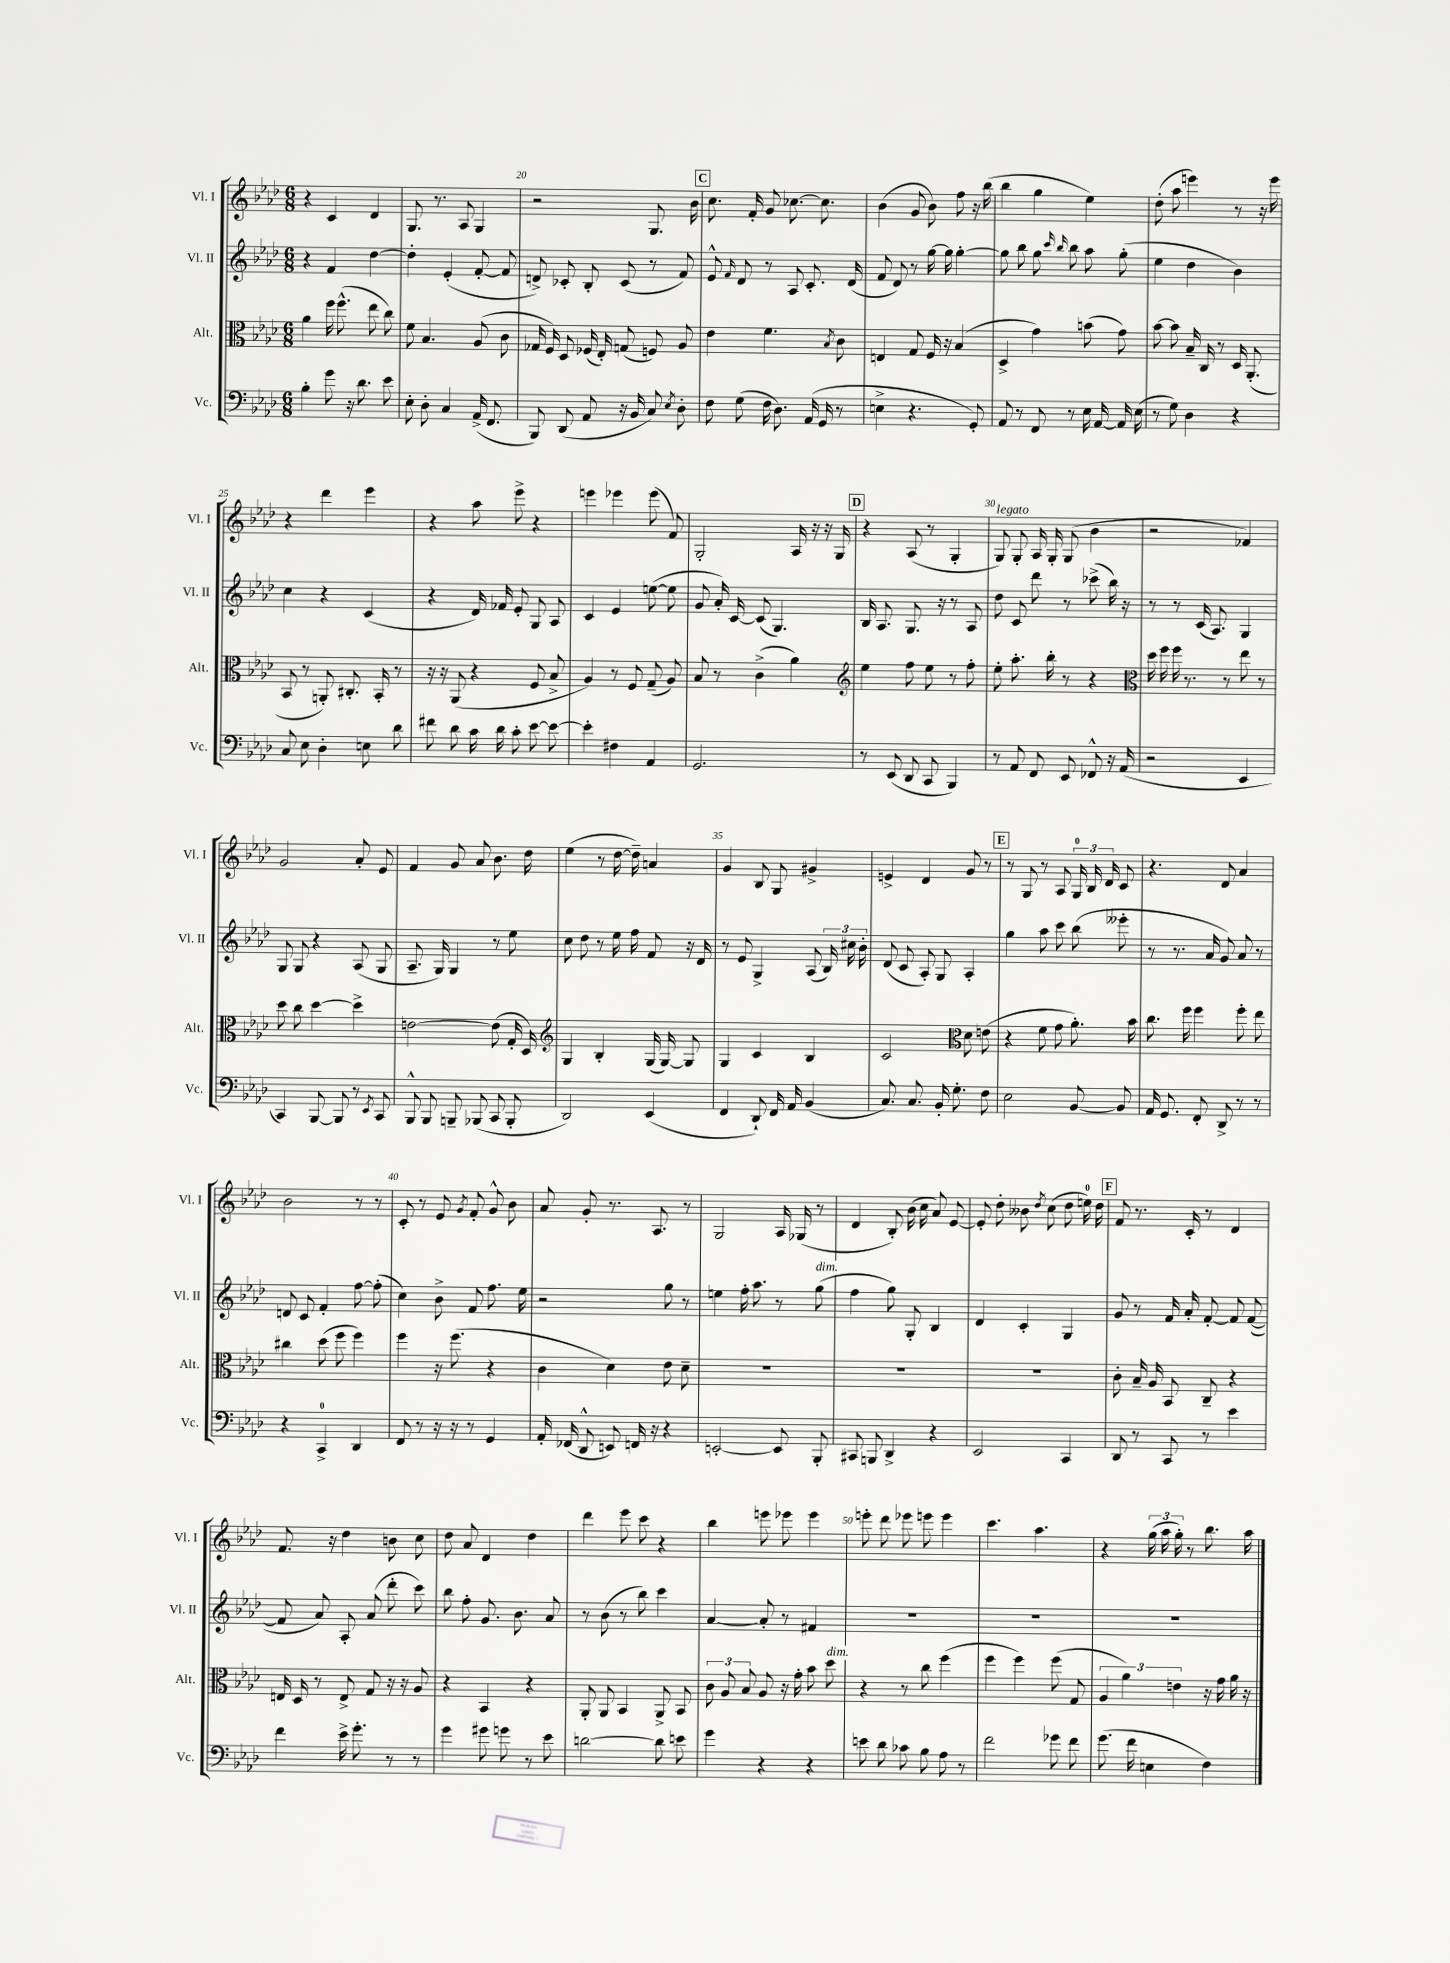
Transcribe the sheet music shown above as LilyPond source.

<<
\new StaffGroup <<
\new Staff = "s0" \with { instrumentName = "Vl. I" shortInstrumentName = "Vl. I" } {
    \clef treble \key aes \major \numericTimeSignature \time 6/8
    \autoBeamOff r4 c'4 des'4 |
    g8. r8. aes8 g4 |
    r2 g8. bes'16 |
    \mark \markup { \box "C" } c''8. f'16-. g'8 ces''8.~ ces''8. |
    bes'4( g'8 bes'8) f''8 r16 bes''16( |
    bes''4 g''4 ees''4) |
    des''8-.( aes''8 e'''4) r8 r16 e'''16 |
    r4 des'''4 ees'''4 |
    r4 aes''8 ees'''8-> r4 |
    e'''4 ees'''4 ees'''8( f'8) |
    g2-. aes16 r16 r16 g16 |
    \mark \markup { \box "D" } r4 aes8( r8 g4-. |
    g8^\markup { \italic "legato" }) g8-. aes16 g16-. g8( bes'4 |
    r2 fes'4) |
    g'2 aes'8-. ees'8 |
    f'4 g'8 aes'8 bes'8. des''16 |
    ees''4( r8 des''16~ des''16--) a'4 |
    g'4 bes8 g8 gis'4-> |
    e'4-> des'4 g'8 r8 |
    \mark \markup { \box "E" } r8 g8 r8 aes8 \tuplet 3/2 { g16-0 bes16 des'16 } c'8 |
    r4. des'8 aes'4 |
    bes'2 r8 r8 |
    c'8-. r8 ees'8 \acciaccatura { g'8 } f'8-. g'8-^ bes'8 |
    aes'8 g'8-. r8. aes8. r8 |
    g2 aes16 ges16( r8 |
    des'4 bes8-.) bes'16( c''16 aes'8) ees'8~ |
    ees'8-. des''8-. beses'8 \acciaccatura { des''8 } c''8( des''8 e''16-0) des''16 |
    \mark \markup { \box "F" } f'8 r8. c'16-. r8 des'4 |
    f'8. r16 des''4 b'8 c''8 |
    des''8 aes'8 des'4 des''4 |
    des'''4 ees'''8 c'''8 r4 |
    bes''4 e'''8 ees'''8 ees'''4 |
    e'''8-. des'''8 ees'''8 e'''8 e'''4 |
    c'''4. aes''4. |
    r4 \tuplet 3/2 { g''16( aes''16 g''16-.) } r8 bes''8. aes''16 \bar "|." |
}
\new Staff = "s1" \with { instrumentName = "Vl. II" shortInstrumentName = "Vl. II" } {
    \clef treble \key aes \major \numericTimeSignature \time 6/8
    \autoBeamOff r4 f'4 des''4~ |
    des''4-. ees'4-.( f'8~-. f'8 |
    d'8->) ces'8-. bes8-. ces'8( r8 f'8) |
    \mark \markup { \box "C" } ees'8-^ \grace { f'16 } des'8 r8 aes8 c'8.-. des'16( |
    f'8 des'8) r8 g''16~ g''16 g''4~-. |
    g''8 bes''8 g''8 \grace { c'''16 bes''16 } bes''8 aes''8 g''8-.( |
    ees''4 des''4 bes'4) |
    c''4 r4 c'4( |
    r4 des'16) fes'16 ees'8-. g8 aes8 |
    c'4 ees'4 e''8~( e''8 |
    g'8 aes'16-.) c'16~ c'8( g4.) |
    \mark \markup { \box "D" } bes16 aes8. g8. r16 r8 aes8 |
    des''8 c'8 des'''8 r8 ces'''8->( bes''16) r16 |
    r8 r8 c'16( aes8.) g4 |
    g8 g8 r4 aes8( g8 |
    aes8.-- g16) g4 r8 ees''8 |
    c''8 des''8 r8 ees''16 f''16 f'8 r16 des'16 |
    r8 ees'8 g4-> aes8( \tuplet 3/2 { bes16) cis''16 bes'16-. } |
    des'8( c'8 aes8-.) g8 aes4-. |
    \mark \markup { \box "E" } g''4 aes''8 c'''8 bes''8( eeses'''8-. |
    r8 r8. aes'16 g'8) aes'8 r8 |
    d'8 c'8 f'4-. f''8~ f''8-.( |
    c''4) bes'8-> f'8 f''8. ees''16 |
    r2 g''8 r8 |
    e''4 f''16-. aes''8. r8 g''8^\markup { \italic "dim." }( |
    f''4 g''8) g8-. bes4 |
    des'4 c'4-. g4 |
    \mark \markup { \box "F" } g'8 r8 f'16 aes'16-. f'8~-. f'8 f'8~( |
    f'8 aes'8) aes8-. aes'8( des'''8-. c'''8) |
    bes''8 f''8-. g'8. bes'8. aes'8 |
    r8 bes'8( r8 bes''8) c'''4 |
    aes'4~ aes'8-. r8 fis'4 |
    R2. |
    R2. |
    R2. \bar "|." |
}
\new Staff = "s2" \with { instrumentName = "Alt." shortInstrumentName = "Alt." } {
    \clef alto \key aes \major \numericTimeSignature \time 6/8
    \autoBeamOff aes'4 f''16 f''8.-^( ees''8 c''8) |
    f'8 bes4. aes8( c'8 |
    ges16 f16) des8 fes16( ees16-.) g8( f8) aes8 |
    \mark \markup { \box "C" } ees'4 f'4. \acciaccatura { bes8 } c'8 |
    e4 g8 f16 r16 bes4( |
    des4-> g'4) b'8( g'8) |
    bes'8~ bes'8 bes16-- c16 r8 des16 aes,8.-.( |
    bes,8 r8 a,8-.) cis8.-. bes,16-. r8 |
    r16 r16 aes,8( r4 f8 bes8-> |
    aes4) r8 f8 g8--( aes8) |
    bes8 r8 c'4->( aes'4) |
    \mark \markup { \box "D" } \clef treble ees''4 f''8 ees''8 r8 f''8-. |
    ees''8-. aes''8.-. bes''16-. r8 r4 |
    \clef alto des''16 f''16 f''16 r8. r8 ees''8 r8 |
    des''8 c''8 des''4~ des''4-> |
    e'2~ e'8( g16-. des16) |
    \clef treble g4 bes4-. g16( g16~) g8 |
    g4 c'4 bes4 |
    c'2 \clef alto des'8 e'8( |
    \mark \markup { \box "E" } r4 f'8 g'8 aes'8.-.) bes'16 |
    c''8. f''16 f''4 f''8-. ees''8 |
    cis''4 des''8( f''8 f''4) |
    f''4 r16 f''8.( r4 |
    c'4 des'4) ees'8 des'8-- |
    R2. |
    R2. |
    R2. |
    \mark \markup { \box "F" } c'8-. bes16-- aes16 bes,8 c8-- r4 |
    e16 des16 r8 e8-> g8 r16 r16 aes8 |
    r4 bes,4 r4 |
    aes,8-. aes,8 bes,4 aes,8-> bes,8 |
    \tuplet 3/2 { c'8 aes8 bes8 } aes8 r16 g'16-. bes'8 des''8^\markup { \italic "dim." } |
    r4 r8 c''8 f''4( |
    f''4 f''4) f''8( g8 |
    \tuplet 3/2 { aes4 aes'4) e'4 } r16 g'16 aes'16 r16 \bar "|." |
}
\new Staff = "s3" \with { instrumentName = "Vc." shortInstrumentName = "Vc." } {
    \clef bass \key aes \major \numericTimeSignature \time 6/8
    \autoBeamOff bes4-. g'8 r16 des'8. ees'8 |
    ees8-. des8-. c4 aes,16->( f,8. |
    bes,,8) des,8( aes,8 r16 bes,16 c8) \acciaccatura { ees8 } des8-. |
    \mark \markup { \box "C" } f8 g8( f16 des8.) aes,16( g,16 r8 |
    e4-> r4. g,8-.) |
    aes,8 r8 f,8 r8 ees16 aes,16~ aes,16 ees16( |
    r8 g8) des4 r4 |
    c8 ees8 des4-. e8 des'8 |
    fis'8 des'8 c'16 des'16 c'8-. ees'8~ ees'8~ |
    ees'4-. fis4 aes,4 |
    g,2. |
    \mark \markup { \box "D" } r8 ees,8( des,8 c,8 bes,,4) |
    r8 aes,8 f,8 ees,8 fes,8-^ r16 aes,16( |
    r2 ees,4 |
    c,4) bes,,8~ bes,,8 r8 \acciaccatura { ees,8 } c,8 |
    bes,,8-^ bes,,8 b,,8-- bes,,8( c,8 bes,,8-. |
    des,2) ees,4( |
    f,4 des,8-!) f,16 aes,16 bes,4( |
    c8.) c8. bes,16-. g8.-. f8 |
    \mark \markup { \box "E" } ees2 bes,8~ bes,8 |
    aes,16 g,8. f,8-. des,8-> r8 r8 |
    r4 c,4-0-> des,4 |
    f,8 r8 r16 r16 r8 g,4 |
    aes,16-. fes,16( des,8-^ e,8) f,16 r16 r4 |
    e,2~-. e,8 bes,,8-. |
    cis,8 b,,8 des,4-> r4 |
    ees,2 c,4 |
    \mark \markup { \box "F" } des,8 r8 c,8 r8 ees'4 |
    f'4 ees'16-> g'8.-. r8 r8 |
    g'4 gis'8 g'8 r8 ees'8 |
    d'2~ d'8 e'8 |
    g'4 r4 r4 |
    e'8 des'8 ces'8 bes8 aes8 r8 |
    f'2 ges'8 f'8 |
    g'8.( f'16 e4 f4) \bar "|." |
}
>>
>>
\layout { \context { \Score currentBarNumber = #18 \override BarNumber.break-visibility = ##(#f #t #t) barNumberVisibility = #(every-nth-bar-number-visible 5) } }
